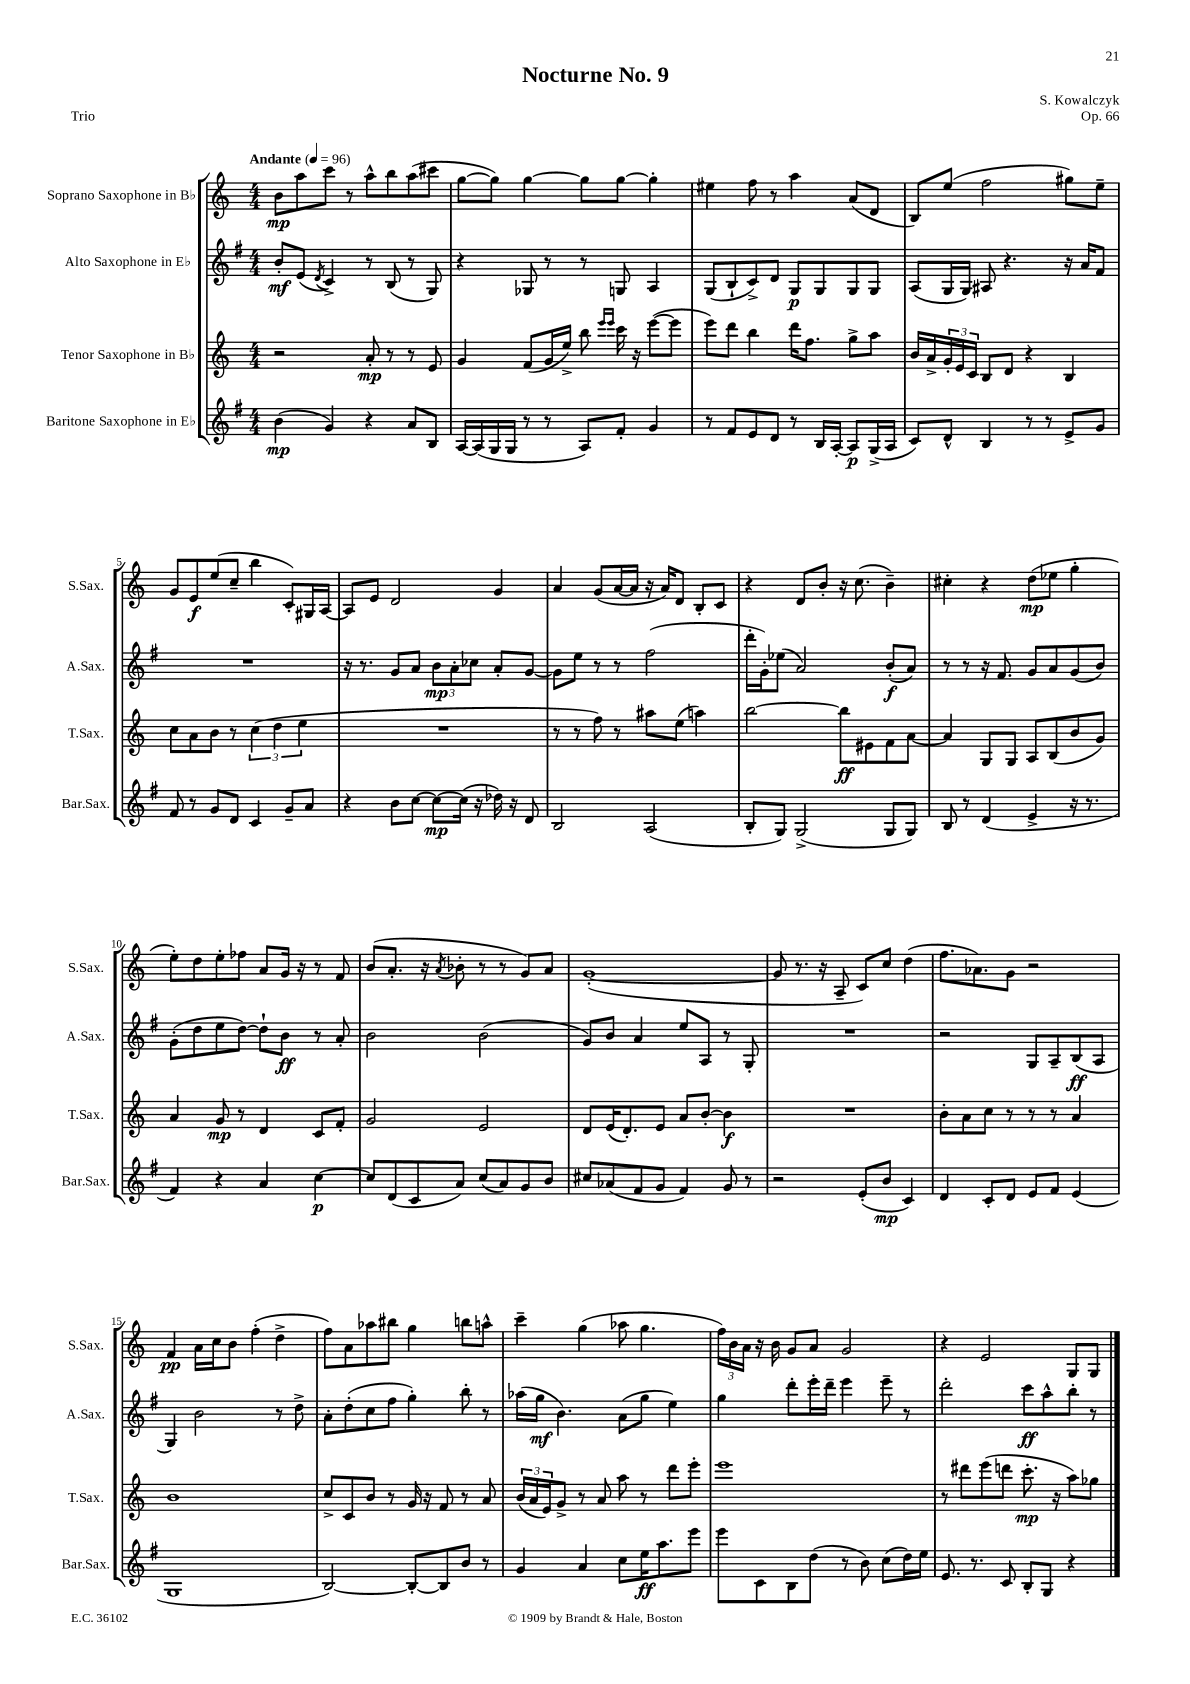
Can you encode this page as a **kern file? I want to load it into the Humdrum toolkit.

**kern	**dynam	**kern	**dynam	**kern	**dynam	**kern	**dynam
*part4	*part4	*part3	*part3	*part2	*part2	*part1	*part1
*staff4	*staff4	*staff3	*staff3	*staff2	*staff2	*staff1	*staff1
*I"Baritone Saxophone in E♭	*	*I"Tenor Saxophone in B♭	*	*I"Alto Saxophone in E♭	*	*I"Soprano Saxophone in B♭	*
*I'Bar.Sax.	*	*I'T.Sax.	*	*I'A.Sax.	*	*I'S.Sax.	*
*clefG2	*	*clefG2	*	*clefG2	*	*clefG2	*
*k[f#]	*	*k[]	*	*k[f#]	*	*k[]	*
*M4/4	*	*M4/4	*	*M4/4	*	*M4/4	*
*MM96	*	*MM96	*	*MM96	*	*MM96	*
=1	=1	=1	=1	=1	=1	=1	=1
!	!	!	!	!	!	!LO:TX:a:B:t=Andante	!
(4b\	mp	2r	.	8b'/L	mf	8b\L	mp
.	.	.	.	(8e/J	.	8aa\	.
.	.	.	.	8qd/	.	.	.
4g/)	.	.	.	4c^/)	.	8ccc\J	.
.	.	.	.	.	.	8r	.
4r	.	8a'/	mp	8r	.	8aa^^\L	.
.	.	8r	.	(8B/	.	8bb\	.
8a/L	.	8r	.	8r	.	(8aa\	.
8B/J	.	8e/	.	8G/)	.	8ccc#X\J	.
=2	=2	=2	=2	=2	=2	=2	=2
[16A/LL	.	4g/	.	4r	.	[8gg\L	.
(16A/]	.	.	.	.	.	.	.
16G/	.	.	.	.	.	8gg\J])	.
16G/JJ	.	.	.	.	.	.	.
8r	.	(8f/L	.	8G-X/	.	[4gg\	.
8r	.	16g/L	.	8r	.	.	.
.	.	16ee^/JJ)	.	.	.	.	.
8A/L)	.	8bb\	.	8r	.	8gg\L]	.
.	.	16qqeee/LL	.	.	.	.	.
.	.	16qqeee/JJ	.	.	.	.	.
8f#'/J	.	16ccc\	.	8Gn/	.	[8gg\J	.
.	.	16r	.	.	.	.	.
4g/	.	([8eee\L	.	4A/	.	4gg'\]	.
.	.	8eee\J]	.	.	.	.	.
=3	=3	=3	=3	=3	=3	=3	=3
8r	.	8eee\L)	.	(8G/L	.	4ee#X\	.
8f#/L	.	8ddd\J	.	8B`/	.	.	.
8e/	.	4bb\	.	8c^/)	.	8ff\	.
8d/J	.	.	.	8d/J	.	8r	.
8r	.	16ddd\KL	.	8G/L	p	4aa\	.
.	.	8.ff\J	.	.	.	.	.
16B/LL	.	.	.	8G/	.	.	.
[16A'/JJ	.	.	.	.	.	.	.
8A/L]	p	8gg^\L	.	8G/	.	(8a/L	.
(16G^/L	.	8aa\J	.	8G/J	.	8d/J	.
16A/JJ	.	.	.	.	.	.	.
=4	=4	=4	=4	=4	=4	=4	=4
8c/L)	.	16b/LL	.	(8A/L	.	8B/L)	.
.	.	16a^/	.	.	.	.	.
8d^^/J	.	24g'/	.	16G/L	.	(8ee/J	.
.	.	24e/	.	.	.	.	.
.	.	.	.	16G/JJ)	.	.	.
.	.	24c/JJ	.	.	.	.	.
4B/	.	8B/L	.	8A#X/	.	2ff\	.
.	.	8d/J	.	4.r	.	.	.
8r	.	4r	.	.	.	.	.
8r	.	.	.	.	.	.	.
8e^/L	.	4B/	.	16r	.	8gg#X\L)	.
.	.	.	.	16a/KL	.	.	.
8g/J	.	.	.	8f#/J	.	8ee~\J	.
!!LO:LB:g=z
=5	=5	=5	=5	=5	=5	=5	=5
8f#/	.	8cc\L	.	1r	.	8g/L	.
8r	.	8a\	.	.	.	8e/	f
8g/L	.	8b\J	.	.	.	(8ee/	.
8d/J	.	8r	.	.	.	8cc~/J	.
4c/	.	(6cc\	.	.	.	4bb\	.
.	.	6dd\	.	.	.	.	.
8g~/L	.	.	.	.	.	8c'/L)	.
.	.	6ee\	.	.	.	.	.
8a/J	.	.	.	.	.	16G#X/L	.
.	.	.	.	.	.	[16A/JJ	.
=6	=6	=6	=6	=6	=6	=6	=6
4r	.	1r	.	16r	.	8A/L]	.
.	.	.	.	8.r	.	.	.
.	.	.	.	.	.	8e/J	.
8b\L	.	.	.	8g/L	.	2d/	.
[8cc\J	.	.	.	8a/J	.	.	.
8cc\L_	mp	.	.	12b\L	mp	.	.
.	.	.	.	12a'\	.	.	.
(16cc\Jk]	.	.	.	.	.	.	.
.	.	.	.	12cc-X\J	.	.	.
16r	.	.	.	.	.	.	.
16dd-X\)	.	.	.	8a'/L	.	4g/	.
16r	.	.	.	.	.	.	.
8d/	.	.	.	[8g/J	.	.	.
=7	=7	=7	=7	=7	=7	=7	=7
2B/	.	8r	.	8g\L]	.	4a/	.
.	.	8r	.	8ee\J	.	.	.
.	.	8ff\)	.	8r	.	(8g/L	.
.	.	8r	.	8r	.	[16a/L	.
.	.	.	.	.	.	16a/JJ]	.
(2A/	.	8aa#X\L	.	(2ff#\	.	16r	.
.	.	.	.	.	.	16a/KL)	.
.	.	(8ee\J	.	.	.	8d/J	.
.	.	4aan\)	.	.	.	8B'/L	.
.	.	.	.	.	.	8c/J	.
=8	=8	=8	=8	=8	=8	=8	=8
8B'/L	.	[2bb\	.	16ddd'\LL	.	4r	.
.	.	.	.	16g'\J)	.	.	.
8G/J)	.	.	.	(8ee-X\J	.	.	.
(2G^/	.	.	.	2a/)	.	8d/L	.
.	.	.	.	.	.	8b'/J	.
.	.	8bb\L]	ff	.	.	16r	.
.	.	.	.	.	.	(8.cc\	.
.	.	8e#X\	.	.	.	.	.
8G/L	.	8f\	.	(8b'/L	f	4b~\)	.
8G/J)	.	[8a\J	.	8a/J)	.	.	.
=9	=9	=9	=9	=9	=9	=9	=9
8B/	.	4a/]	.	8r	.	4cc#X'\	.
8r	.	.	.	8r	.	.	.
(4d/	.	8G/L	.	16r	.	4r	.
.	.	.	.	8.f#/	.	.	.
.	.	8G/J	.	.	.	.	.
4e^/	.	8A/L	.	8g/L	.	(8dd\L	mp
.	.	(8B/	.	8a/	.	8ee-X\J	.
16r	.	8b/	.	(8g/	.	4gg'\	.
8.r	.	.	.	.	.	.	.
.	.	8g/J)	.	8b/J)	.	.	.
!!LO:LB:g=z
=10	=10	=10	=10	=10	=10	=10	=10
4f#/)	.	4a/	.	(8g'\L	.	8ee'\L)	.
.	.	.	.	8dd\	.	8dd\	.
4r	.	8g/	mp	8ee\	.	8ee'\	.
.	.	8r	.	[8dd\J)	.	8ff-X\J	.
4a/	.	4d/	.	8dd`\L]	.	8a/L	.
.	.	.	.	8b\J	ff	16g/Jk	.
.	.	.	.	.	.	16r	.
[4cc\	p	8c/L	.	8r	.	8r	.
.	.	8f'/J	.	8a'/	.	8f/	.
=11	=11	=11	=11	=11	=11	=11	=11
8cc/L]	.	2g/	.	2b\	.	(8b/L	.
(8d/	.	.	.	.	.	8.a'/J	.
8c/	.	.	.	.	.	.	.
.	.	.	.	.	.	16r	.
.	.	.	.	.	.	8qa/	.
8a/J)	.	.	.	.	.	8b-X'\	.
(8cc/L	.	2e/	.	(2b\	.	8r	.
8a/)	.	.	.	.	.	8r	.
8g/	.	.	.	.	.	8g/L)	.
8b/J	.	.	.	.	.	8a/J	.
=12	=12	=12	=12	=12	=12	=12	=12
8cc#X/L	.	8d/L	.	8g/L)	.	([1g'	.
(8a-X/	.	(16e/K	.	8b/J	.	.	.
.	.	8.d'/)	.	.	.	.	.
8f#/	.	.	.	4a/	.	.	.
8g/J	.	8e/J	.	.	.	.	.
4f#/)	.	8a/L	.	8ee/L	.	.	.
.	.	[8b'/J	.	8A/J	.	.	.
8g/	.	4b\]	f	8r	.	.	.
8r	.	.	.	8G'/	.	.	.
=13	=13	=13	=13	=13	=13	=13	=13
2r	.	1r	.	1r	.	8g/]	.
.	.	.	.	.	.	8.r	.
.	.	.	.	.	.	16r	.
.	.	.	.	.	.	8A~/	.
(8e'/L	.	.	.	.	.	8c/L)	.
8b/J	mp	.	.	.	.	8cc/J	.
4c/)	.	.	.	.	.	(4dd\	.
=14	=14	=14	=14	=14	=14	=14	=14
4d/	.	8b'\L	.	2r	.	8.ff\L	.
.	.	8a\	.	.	.	.	.
.	.	.	.	.	.	8.a-X\)	.
8c'/L	.	8cc\J	.	.	.	.	.
8d/J	.	8r	.	.	.	8g\J	.
8e/L	.	8r	.	8G/L	.	2r	.
8f#/J	.	8r	.	8A~/	.	.	.
(4e/	.	4a/	.	(8B/	ff	.	.
.	.	.	.	8A/J	.	.	.
!!LO:LB:g=z
=15	=15	=15	=15	=15	=15	=15	=15
1G	.	1b	.	4G/)	.	4f/	pp
.	.	.	.	2b\	.	16a\LL	.
.	.	.	.	.	.	16cc\J	.
.	.	.	.	.	.	8b\J	.
.	.	.	.	.	.	(4ff'\	.
.	.	.	.	8r	.	4dd^\	.
.	.	.	.	8dd^\	.	.	.
=16	=16	=16	=16	=16	=16	=16	=16
[2B/)	.	8cc^/L	.	8a'\L	.	8ff\L)	.
.	.	8c/	.	(8dd'\	.	8a\	.
.	.	8b/J	.	8cc\	.	8aa-X\	.
.	.	8r	.	8ff#\J	.	8bb#X\J	.
8B'/L_	.	16g/	.	4gg'\)	.	4gg\	.
.	.	16r	.	.	.	.	.
8B/]	.	8f/	.	.	.	.	.
8b/J	.	8r	.	8bb'\	.	8bbn\L	.
8r	.	8a/	.	8r	.	8aan^^\J	.
=17	=17	=17	=17	=17	=17	=17	=17
4g/	.	(24b/LL	.	(16aa-X\LL	.	4ccc~\	.
.	.	24a/	.	.	.	.	.
.	.	.	.	16gg\JJ	mf	.	.
.	.	24e/J)	.	.	.	.	.
.	.	8g^/J	.	4.b\)	.	.	.
4a/	.	8r	.	.	.	(4gg\	.
.	.	8a/	.	.	.	.	.
8cc\L	.	8aa\	.	(8a\L	.	8aa-X\	.
16ee\K	ff	8r	.	8gg\J	.	4.gg\	.
8.aa\	.	.	.	.	.	.	.
.	.	8ddd\L	.	4ee\)	.	.	.
8eee\J	.	8eee'\J	.	.	.	.	.
=18	=18	=18	=18	=18	=18	=18	=18
8eee\L	.	1eee	.	4gg\	.	24ff\LL)	.
.	.	.	.	.	.	24b\	.
.	.	.	.	.	.	24a\JJ	.
8c\	.	.	.	.	.	16r	.
.	.	.	.	.	.	16b\	.
8B\	.	.	.	8ddd'\L	.	8g/L	.
(8dd\J	.	.	.	16eee'\L	.	8a/J	.
.	.	.	.	16ddd~\JJ	.	.	.
8r	.	.	.	4eee\	.	2g/	.
8b\)	.	.	.	.	.	.	.
(8cc\L	.	.	.	8eee~\	.	.	.
16dd\L)	.	.	.	8r	.	.	.
16ee\JJ	.	.	.	.	.	.	.
=19	=19	=19	=19	=19	=19	=19	=19
8.e/	.	8r	.	2ddd'\	.	4r	.
.	.	8ddd#X\L	.	.	.	.	.
8.r	.	.	.	.	.	.	.
.	.	(8eee\	.	.	.	2e/	.
8c/	.	8dddn\J	.	.	.	.	.
8B'/L	.	8.ccc'\	mp	8ccc\L	ff	.	.
8G/J	.	.	.	8aa^^\	.	.	.
.	.	16r	.	.	.	.	.
4r	.	8aa\L)	.	8bb'\J	.	8G/L	.
.	.	8gg-X\J	.	8r	.	8G/J	.
==	==	==	==	==	==	==	==
*-	*-	*-	*-	*-	*-	*-	*-
